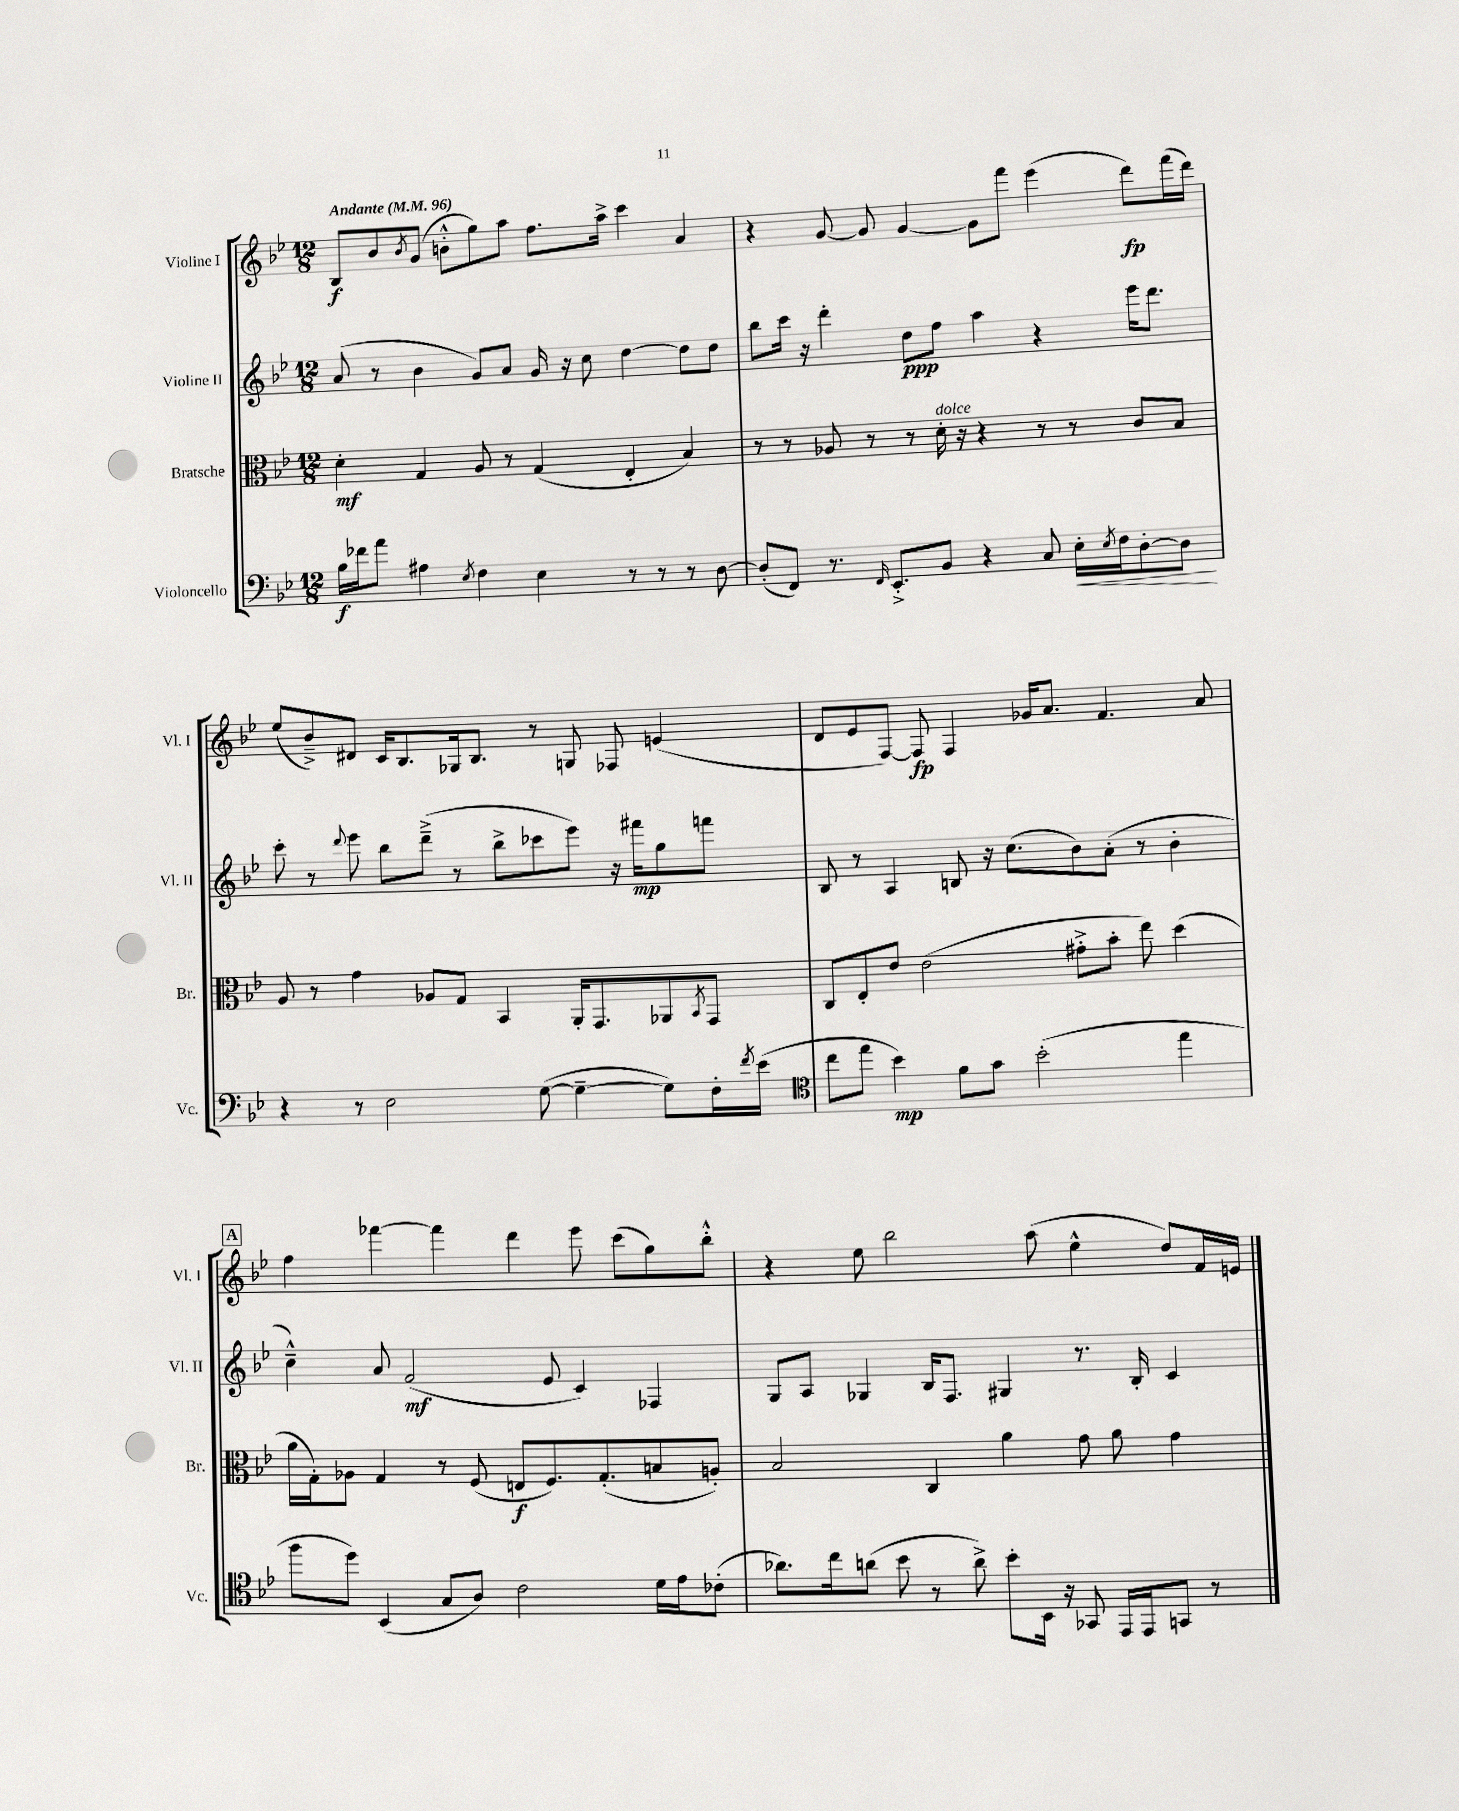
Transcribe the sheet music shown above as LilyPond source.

<<
\new StaffGroup <<
\new Staff = "s0" \with { instrumentName = "Violine I" shortInstrumentName = "Vl. I" } {
    \clef treble \key bes \major \numericTimeSignature \time 12/8 \tempo "Andante" 4 = 96
    bes8\f bes'8 \acciaccatura { bes'8 } g'8( b'8-.-^ g''8) a''8 f''8. a''16-> c'''4 a'4 |
    r4 g'8~ g'8 g'4~ g'8 f'''8 ees'''4( d'''8\fp) f'''16( d'''16) |
    ees''8( bes'8--->) dis'8 c'16 bes8. ges16 bes8. r8 g8 fes8 e'4( |
    d'8 ees'8 f8~) f8\fp f4 ges'16 a'8. f'4. a'8 |
    \mark \markup { \box "A" } f''4 fes'''4~ fes'''4 d'''4 ees'''8 c'''8( g''8) bes''8-.-^ |
    r4 ees''8 bes''2 a''8( ees''4-^ d''8) f'16 e'16 \bar "|." |
}
\new Staff = "s1" \with { instrumentName = "Violine II" shortInstrumentName = "Vl. II" } {
    \clef treble \key bes \major \numericTimeSignature \time 12/8
    a'8( r8 bes'4 g'8) a'8 g'16 r16 c''8 d''4~ d''8 d''8 |
    bes''8 c'''16 r16 d'''4-. d''8\ppp f''8 a''4 r4 ees'''16 d'''8. |
    c'''8-. r8 \appoggiatura { d'''8 } ees'''8 bes''8 d'''8--->( r8 bes''8-> ces'''8 ees'''8) r16 fis'''16\mp g''8 f'''8 |
    bes8 r8 a4 b8 r16 c''8.( bes'8) a'8-.( r8 bes'4-. |
    \mark \markup { \box "A" } c''4---^) a'8 f'2\mf( ees'8 c'4) fes4 |
    g8 a8 ges4 bes16 f8. gis4 r8. bes16-. c'4 \bar "|." |
}
\new Staff = "s2" \with { instrumentName = "Bratsche" shortInstrumentName = "Br." } {
    \clef alto \key bes \major \numericTimeSignature \time 12/8
    d'4-.\mf g4 a8 r8 g4( ees4-. bes4) |
    r8 r8 aes8 r8 r8 d'16-.^\markup { \italic "dolce" } r16 r4 r8 r8 c'8 bes8 |
    a8 r8 g'4 aes8 g8 bes,4 a,16-. g,8. aes,8 \acciaccatura { bes,8 } g,8 |
    c8 ees8-. ees'8 ees'2( gis'8-.-> bes'8-. ees''8) d''4( |
    \mark \markup { \box "A" } a'16 g16-.) aes8 g4 r8 f8( e8\f f8.) g8.-.( b8 a8-.) |
    bes2 c4 a'4 g'8 a'8 g'4 \bar "|." |
}
\new Staff = "s3" \with { instrumentName = "Violoncello" shortInstrumentName = "Vc." } {
    \clef bass \key bes \major \numericTimeSignature \time 12/8
    bes16\f fes'16 a'8 ais4 \acciaccatura { ees8 } f4 ees4 r8 r8 r8 d8~ |
    d8-.( f,8) r8. \grace { f,16 } ees,8.-.-> bes,8 r4 c8 ees16-.\< \acciaccatura { ees8 } f16 d8~-. d8\! |
    r4 r8 ees2 g8~( g4~-- g8) f16-. \acciaccatura { f'8 } ees'16( |
    \clef tenor c''8 ees''8 bes'4\mp) f'8 g'8 bes'2-.( ees''4 |
    \mark \markup { \box "A" } f''8 d''8) bes,4( g8 a8) c'2 d'16 ees'16 ces'8-.( |
    aes'8.) c''16 a'8( bes'8 r8 a'8->) bes'8-. bes,16 r16 ges,8 ees,16 ees,16 g,8 r8 \bar "|." |
}
>>
>>
\layout { \context { \Score \remove "Bar_number_engraver" } }
